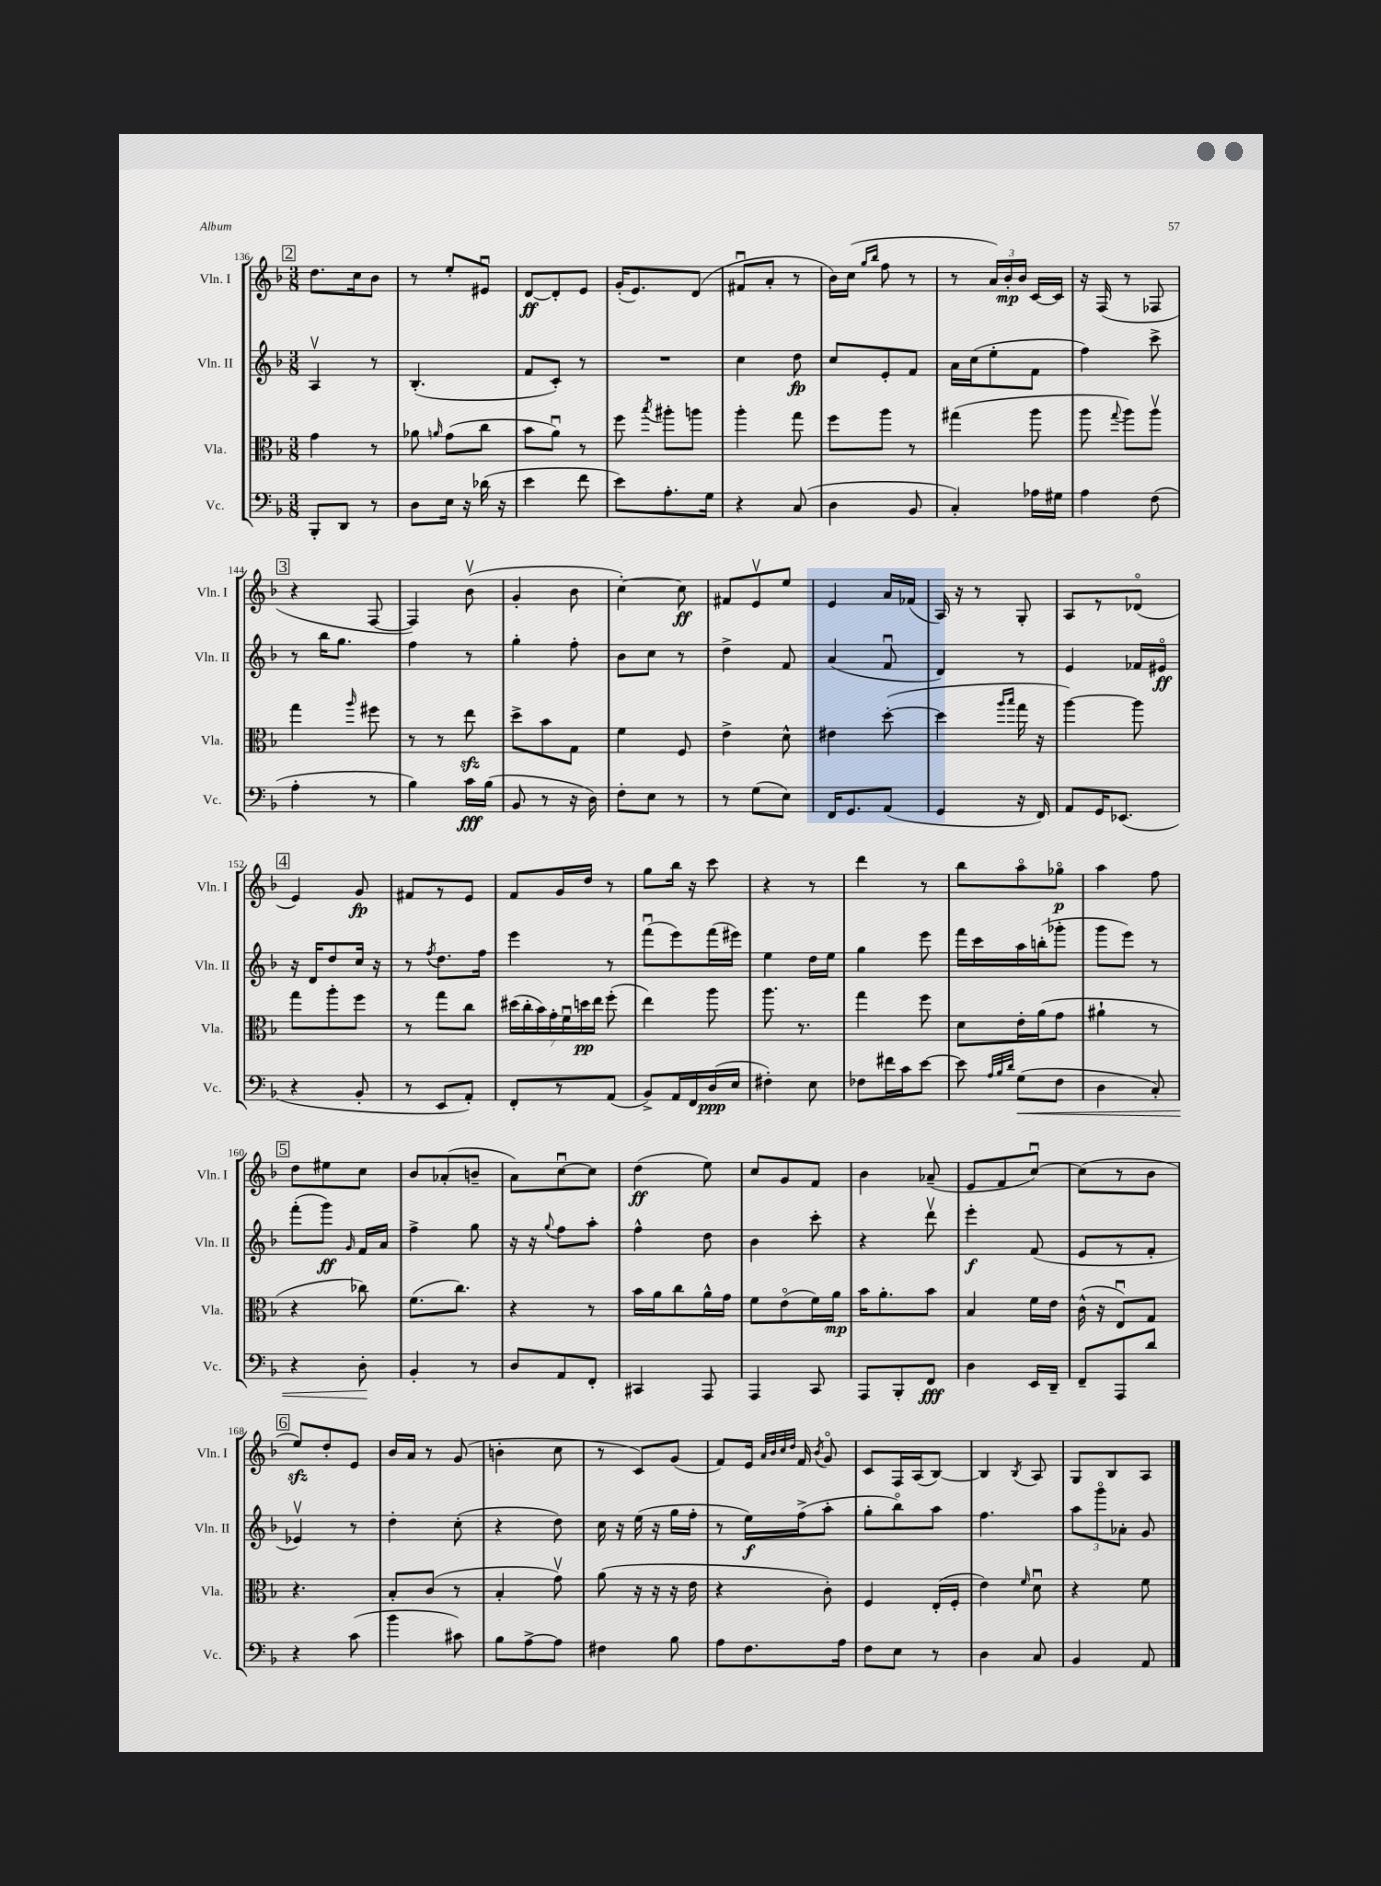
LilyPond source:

<<
\new StaffGroup <<
\new Staff = "s0" \with { instrumentName = "Vln. I" shortInstrumentName = "Vln. I" } {
    \clef treble \key f \major \numericTimeSignature \time 3/8
    \autoBeamOff \mark \markup { \box "2" } d''8.[ c''16 bes'8] |
    r8 e''8[-. eis'8]\downbow |
    d'8[~\ff d'8-. e'8] |
    g'16[-.( e'8.) d'8]( |
    fis'8[\downbow a'8]-. r8 |
    bes'16[) c''16]( \grace { g''16[ bes''16] } f''8 r8 |
    r8 \tuplet 3/2 { a'16[) bes'16-.\mp bes'16] } c'16[~ c'16] |
    r16 f16( r8 fes8 |
    \mark \markup { \box "3" } r4 f8~ |
    f4) bes'8\upbow( |
    g'4-. bes'8 |
    c''4~-.) c''8\ff |
    fis'8[ e'8\upbow e''8] |
    e'4 a'16[ fes'16]( |
    a16) r16 r8 g8-. |
    a8[ r8 des'8]\flageolet( |
    \mark \markup { \box "4" } e'4) g'8\fp |
    fis'8[ r8 e'8] |
    f'8[ g'16 d''16] r8 |
    g''8[ bes''16] r16 c'''8 |
    r4 r8 |
    d'''4 r8 |
    bes''8[ a''8\flageolet ges''8]\flageolet\p |
    a''4 f''8 |
    \mark \markup { \box "5" } d''8[ eis''8 c''8] |
    bes'8[ aes'8-.( b'8]-- |
    a'8[) c''8~\downbow c''8] |
    d''4\ff( e''8) |
    c''8[ g'8 f'8] |
    bes'4 aes'8--( |
    e'8[ f'8 c''8]~\downbow) |
    c''8[( r8 bes'8] |
    \mark \markup { \box "6" } e''8[\sfz) d''8-. e'8] |
    bes'16[ a'16] r8 g'8( |
    b'4-. c''8 |
    r8 c'8[) g'8]( |
    f'8[) e'16] \grace { a'32[ bes'32 c''32 d''32] } f'16 \acciaccatura { bes'8 } g'8\flageolet |
    c'8[ f16 a16( bes8]~) |
    bes4 \acciaccatura { bes8 } a8 |
    g8[ bes8 a8] \bar "|." |
}
\new Staff = "s1" \with { instrumentName = "Vln. II" shortInstrumentName = "Vln. II" } {
    \clef treble \key f \major \numericTimeSignature \time 3/8
    \autoBeamOff \mark \markup { \box "2" } a4\upbow r8 |
    bes4.-.( |
    f'8[ c'8]-.) r8 |
    R4. |
    c''4 d''8\fp |
    c''8[ e'8-. f'8] |
    a'16[ c''16( e''8-. f'8] |
    f''4) c'''8-> |
    \mark \markup { \box "3" } r8 bes''16[ g''8.] |
    f''4 r8 |
    g''4-. f''8-. |
    bes'8[ c''8] r8 |
    d''4-> f'8 |
    a'4( f'8\downbow |
    d'4) r8 |
    e'4 fes'16[ eis'16]\flageolet\ff |
    \mark \markup { \box "4" } r16 d'16[ d''8 c''16] r16 |
    r8 \acciaccatura { f''8 } d''8.[ f''16] |
    e'''4 r8 |
    f'''8[\downbow( e'''8) f'''16( eis'''16]) |
    e''4 d''16[ e''16] |
    g''4 e'''8 |
    f'''16[ c'''16 a''16 b''16-.( ges'''8]-. |
    g'''8[ e'''8]) r8 |
    \mark \markup { \box "5" } f'''8[-.( g'''8]\ff) \grace { g'16 } f'16[ a'16] |
    f''4-> g''8 |
    r16 r16 \appoggiatura { g''8 } f''8[ a''8]-. |
    f''4-^ d''8 |
    bes'4 c'''8-. |
    r4 d'''8\upbow |
    e'''4-.\f f'8( |
    e'8[ r8 f'8]-. |
    \mark \markup { \box "6" } ees'4\upbow) r8 |
    d''4-. c''8-.( |
    r4 d''8) |
    c''16 r16 e''16( r16 g''16[ f''16]-. |
    r8 e''16[\f) f''16->( a''8]-. |
    g''8[-. bes''8\flageolet) a''8] |
    f''4. |
    \tuplet 3/2 { a''8[ g'''8\flageolet aes'8]-. } g'8 \bar "|." |
}
\new Staff = "s2" \with { instrumentName = "Vla." shortInstrumentName = "Vla." } {
    \clef alto \key f \major \numericTimeSignature \time 3/8
    \autoBeamOff \mark \markup { \box "2" } g'4 r8 |
    aes'8 \grace { a'16 } g'8[( c''8] |
    bes'8[ a'8]\downbow) r8 |
    f''8 \acciaccatura { bes''8 } ais''8[-. a''8] |
    a''4-. g''8 |
    f''8[ a''8] r8 |
    gis''4( a''8 |
    a''8 \appoggiatura { g''8 } a''8[) a''8]\upbow |
    \mark \markup { \box "3" } g''4 \grace { a''16 } fis''8 |
    r8 r8 e''8\sfz |
    d''8[-> bes'8 g8] |
    f'4 f8 |
    e'4-> d'8-^ |
    eis'4 d''8~-.( |
    d''4 \grace { a''16[ bes''16] } g''16 r16 |
    a''4~) a''8 |
    \mark \markup { \box "4" } g''8[ a''8-. f''8] |
    r8 g''8[ c''8] |
    \tuplet 7/4 { dis''16[( c''16-. bes'16) g'16-. f'16\downbow d''16\pp e''16] } f''8-.( |
    e''4) a''8 |
    a''8. r8. |
    g''4 f''8 |
    d'8[ e'16-. a'16( g'8] |
    ais'4-! r8 |
    \mark \markup { \box "5" } r4 ces''8) |
    f'8.[( c''8.]) |
    r4 r8 |
    bes'16[ a'16 c''8 a'16-^ g'16] |
    f'8[ e'8\flageolet( f'16) a'16]\mp |
    bes'16[ a'8.-. bes'8] |
    bes4 f'16[ e'16] |
    c'16-^( r16 e8[\downbow) g8] |
    \mark \markup { \box "6" } r4. |
    bes8[-. c'8]( r8 |
    bes4-. g'8\upbow) |
    a'8( r16 r16 r16 e'16 |
    r4 c'8-.) |
    f4 e16[-.( f16]-. |
    e'4) \grace { f'16 } d'8\downbow |
    r4 f'8 \bar "|." |
}
\new Staff = "s3" \with { instrumentName = "Vc." shortInstrumentName = "Vc." } {
    \clef bass \key f \major \numericTimeSignature \time 3/8
    \autoBeamOff \mark \markup { \box "2" } bes,,8[-. d,8] r8 |
    d8[ e16] r16 des'16( r16 |
    e'4 f'8 |
    e'8[) a8.-. g16] |
    r4 c8( |
    d4 bes,8 |
    c4-.) aes16[ gis16] |
    a4 f8( |
    \mark \markup { \box "3" } a4-. r8 |
    bes4) c'16[\fff bes16]( |
    bes,8 r8 r16 d16) |
    f8[-. e8] r8 |
    r8 g8[( e8]) |
    f,16[ g,8. a,8]( |
    g,4 r16 f,16) |
    a,8[ g,16 ees,8.]( |
    \mark \markup { \box "4" } r4 bes,8-. |
    r8 e,8[ a,8]-.) |
    f,8[-. r8 a,8]( |
    bes,8[->) a,16 f,16 d16\ppp( e16] |
    fis4-.) e8 |
    fes8[ fis'16 c'16 e'8]~ |
    e'8 \grace { a32[ bes32 d'32] } g8[\<( f8] |
    d4 c8-.) |
    \mark \markup { \box "5" } r4 d8-.\! |
    bes,4-. r8 |
    d8[ a,8 f,8]-. |
    cis,4 a,,8 |
    a,,4 c,8 |
    a,,8[ bes,,8-. f,8]\fff |
    d4 e,16[ d,16]-- |
    f,8[-- a,,8 d'8] |
    \mark \markup { \box "6" } r4 c'8( |
    bes'4 cis'8) |
    bes8[ a8~-> a8] |
    fis4 bes8 |
    a8[ f8. a16] |
    f8[ e8] r8 |
    d4 c8 |
    bes,4 a,8 \bar "|." |
}
>>
>>
\layout { \context { \Score currentBarNumber = #136 } }
